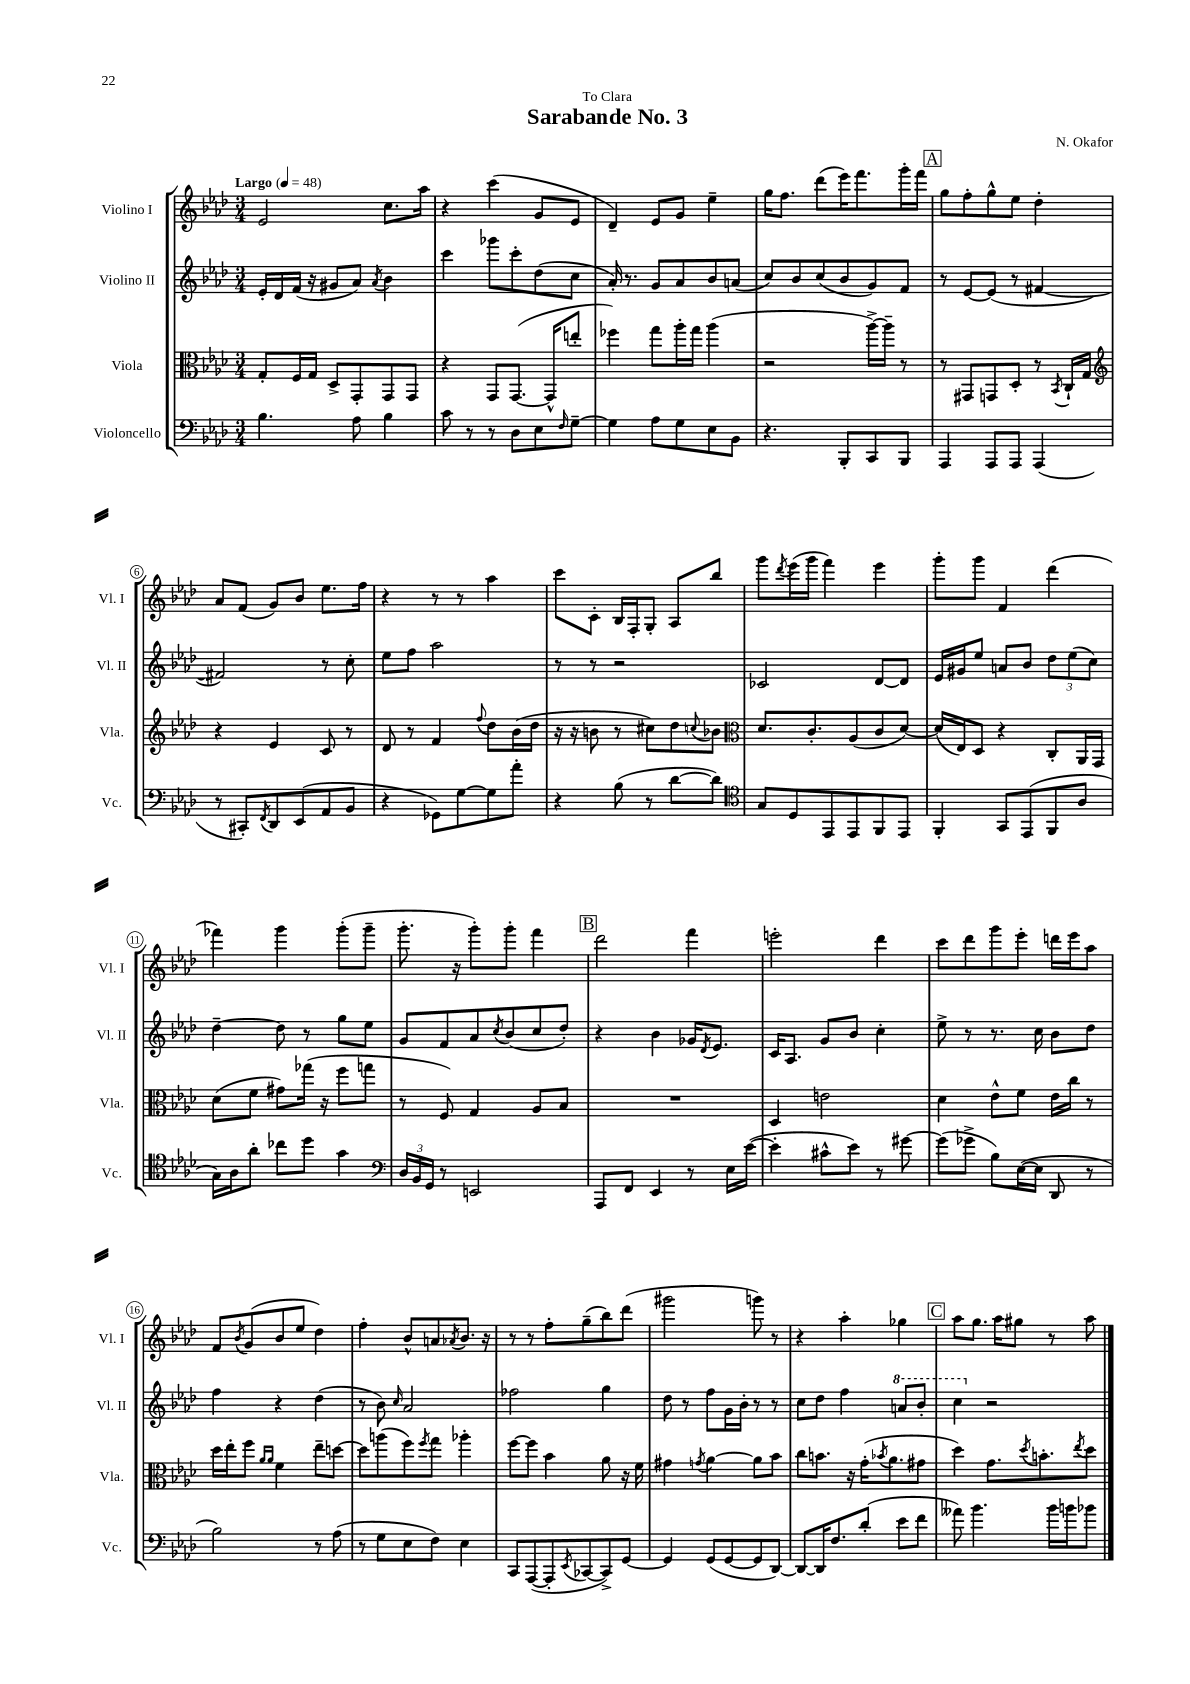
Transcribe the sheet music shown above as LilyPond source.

\header { title = "Sarabande No. 3" composer = "N. Okafor" dedication = "To Clara" }
<<
\new StaffGroup <<
\new Staff = "s0" \with { instrumentName = "Violino I" shortInstrumentName = "Vl. I" } {
    \clef treble \key aes \major \numericTimeSignature \time 3/4 \tempo "Largo" 4 = 48
    ees'2 c''8. aes''16 |
    r4 c'''4( g'8 ees'8 |
    des'4--) ees'8 g'8 ees''4-- |
    g''16 f''8. des'''8( ees'''16) f'''8. g'''16-. f'''16 |
    \mark \markup { \box "A" } g''8 f''8-. g''8-^ ees''8 des''4-. |
    aes'8 f'8( g'8) bes'8 ees''8. f''16 |
    r4 r8 r8 aes''4 |
    c'''8 c'8-. bes16 f16-. g8-. aes8 bes''8 |
    g'''8 \acciaccatura { des'''8 } ees'''16( g'''16 f'''4) ees'''4 |
    g'''8-. g'''8 f'4 des'''4( |
    fes'''4) g'''4 g'''8-.( g'''8-- |
    g'''8.-. r16 g'''8-.) g'''8-. f'''4 |
    \mark \markup { \box "B" } des'''2 f'''4 |
    e'''2-. des'''4 |
    c'''8 des'''8 g'''8 ees'''8-. d'''16 ees'''16 aes''8 |
    f'8 \acciaccatura { bes'8 } g'8( bes'8 ees''8 des''4) |
    f''4-. bes'8-^ a'8 \acciaccatura { aes'8 } bes'8. r16 |
    r8 r8 f''8-. g''8--( bes''8) des'''8( |
    gis'''2 g'''8) r8 |
    r4 aes''4-. ges''4 |
    \mark \markup { \box "C" } aes''8 g''8. aes''16 gis''8 r8 aes''8 \bar "|." |
}
\new Staff = "s1" \with { instrumentName = "Violino II" shortInstrumentName = "Vl. II" } {
    \clef treble \key aes \major \numericTimeSignature \time 3/4
    ees'16-. des'16 f'16( r16 gis'8 aes'8) \acciaccatura { aes'8 } bes'4 |
    c'''4 ges'''8 c'''8-. des''8( c''8 |
    aes'16-.) r8. g'8 aes'8 bes'8 a'8( |
    c''8) bes'8 c''8( bes'8 g'8) f'8 |
    \mark \markup { \box "A" } r8 ees'8~ ees'8( r8 fis'4~ |
    fis'2) r8 c''8-. |
    ees''8 f''8 aes''2 |
    r8 r8 r2 |
    ces'2 des'8~ des'8 |
    ees'16 gis'16 ees''8 a'8 bes'8 \tuplet 3/2 { des''8 ees''8( c''8) } |
    des''4~-- des''8 r8 g''8 ees''8 |
    g'8 f'8 aes'8 \acciaccatura { c''8 } bes'8( c''8 des''8-.) |
    \mark \markup { \box "B" } r4 bes'4 ges'16 \acciaccatura { des'8 } ees'8. |
    c'16 aes8. g'8 bes'8 c''4-. |
    ees''8-> r8 r8. c''16 bes'8 des''8 |
    f''4 r4 des''4( |
    r8 bes'8) \grace { c''16 } aes'2 |
    fes''2 g''4 |
    des''8 r8 f''8 g'16 bes'16-. r8 r8 |
    c''8 des''8 f''4 \ottava #1 a''8 bes''8-. |
    \mark \markup { \box "C" } c'''4 \ottava #0 r2 \bar "|." |
}
\new Staff = "s2" \with { instrumentName = "Viola" shortInstrumentName = "Vla." } {
    \clef alto \key aes \major \numericTimeSignature \time 3/4
    g8-. f16 g16 des8-> g,8-. g,8 g,8 |
    r4 g,8 g,8.~( g,16-^ e''8-. |
    fes''4) g''8 aes''16-. g''16 aes''4( |
    r2 aes''16~->) aes''16-- r8 |
    \mark \markup { \box "A" } r8 gis,8 g,8 des8-. r8 \acciaccatura { bes,8 } c16-! g16 |
    \clef treble r4 ees'4 c'8 r8 |
    des'8 r8 f'4 \appoggiatura { f''8 } des''8 bes'16( des''16 |
    r16 r16 b'8 r8 cis''8) des''8 \appoggiatura { c''8 } bes'8 |
    \clef alto des'8. c'8.-. aes8( c'8 des'8~) |
    des'16( ees16) des8 r4 c8-. aes,16 g,16 |
    des'8( f'8 gis'8) ges''16( r16 f''8 g''8 |
    r8 f8) g4 aes8 bes8 |
    \mark \markup { \box "B" } R2. |
    des4 e'2 |
    des'4 ees'8-^ f'8 ees'16 c''16 r8 |
    des''16 ees''16-. f''8 \grace { aes'16 aes'16 } f'4 ees''8-- d''8~ |
    d''8 a''8( f''8) \acciaccatura { f''8 } g''8 aes''4-. |
    f''8~ f''8 bes'4 aes'8 r16 f'16 |
    gis'4 \acciaccatura { g'8 } aes'4~ aes'8 bes'8 |
    c''8 b'8. r16 g'16-.( \acciaccatura { bes'8 } aes'8. gis'8 |
    \mark \markup { \box "C" } des''4) g'8. \acciaccatura { des''8 } b'8.-. \acciaccatura { ees''8 } des''8 \bar "|." |
}
\new Staff = "s3" \with { instrumentName = "Violoncello" shortInstrumentName = "Vc." } {
    \clef bass \key aes \major \numericTimeSignature \time 3/4
    bes4. aes8 bes4 |
    c'8 r8 r8 des8 ees8 \grace { f16 } g8~-- |
    g4 aes8 g8 ees8 bes,8 |
    r4. bes,,8-. c,8 bes,,8 |
    \mark \markup { \box "A" } aes,,4 aes,,8 aes,,8 aes,,4( |
    r8 cis,8-.) \acciaccatura { f,8 } des,8 ees,8( aes,8 bes,8 |
    r4 ges,8) g8~ g8 aes'8-. |
    r4 bes8( r8 des'8~ des'8) |
    \clef tenor g8 des8 ees,8 ees,8 f,8 ees,8 |
    f,4-. g,8 ees,8( f,8 aes8 |
    g16) aes16 aes'8-. ces''8 des''8 g'4 |
    \clef bass \tuplet 3/2 { des16 bes,16 g,16 } r8 e,2 |
    \mark \markup { \box "B" } aes,,8 f,8 ees,4 r8 ees16 ees'16~( |
    ees'4-. cis'8-^ ees'8) r8 gis'8~ |
    gis'8( ges'8-> bes8) ees16~( ees16 des,8 r8 |
    bes2) r8 aes8( |
    r8 g8 ees8 f8) ees4 |
    c,8 aes,,8~( aes,,8-. \acciaccatura { ees,8 } ces,8~ ces,8->) g,8~ |
    g,4 g,8( g,8~ g,8 des,8~) |
    des,8~ des,16 f8. des'8-.( ees'8 f'8 |
    \mark \markup { \box "C" } aeses'8) bes'4. bes'16 b'16 bes'8 \bar "|." |
}
>>
>>
\layout { \context { \Score \override BarNumber.stencil = #(make-stencil-circler 0.1 0.3 ly:text-interface::print) } }
